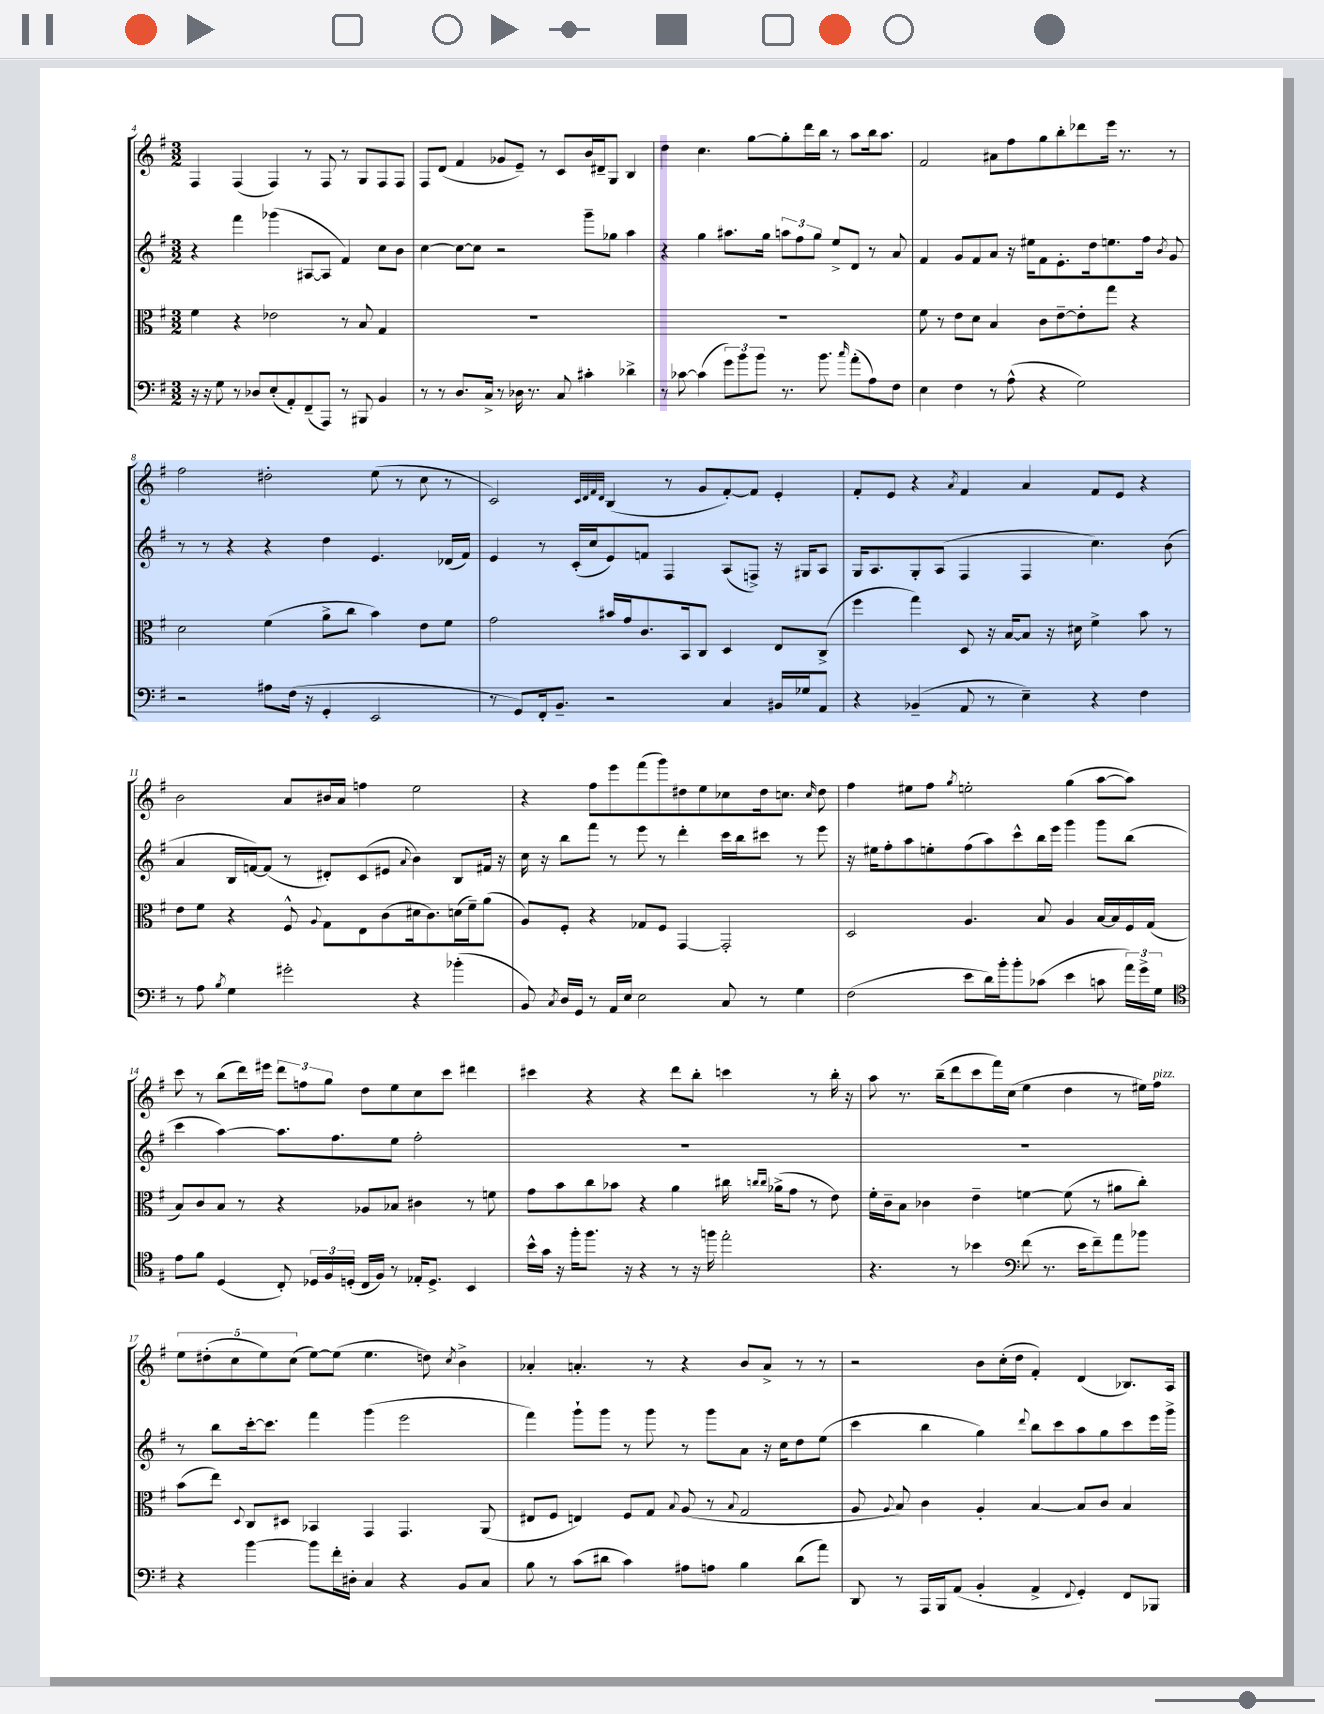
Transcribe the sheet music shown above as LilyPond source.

<<
\new StaffGroup <<
\new Staff = "s0" {
    \clef treble \key g \major \numericTimeSignature \time 3/2
    \autoBeamOff fis4 fis4( fis4) r8 fis8 r8 g8[ fis8 fis8] |
    fis8[ d'8]( fis'4 ges'8[ e'8]--) r8 c'8[ b'16 dis'16-- g8] b4 |
    d''4 c''4. g''8[~ g''8-. d'''16 b''16] r8 a''8[ b''16 a''8.] |
    fis'2 ais'8[ fis''8 g''8 b''8-. des'''8 e'''16] r8. r8 |
    fis''2 dis''2-. e''8( r8 c''8 r8 |
    c'2) \grace { c'32[ d'32 fis'32 d'32] } b4( r8 g'8[ fis'8~-.) fis'8] e'4-. |
    fis'8[-. e'8] r4 \acciaccatura { a'8 } fis'4 a'4 fis'8[ e'8] r4 |
    b'2 a'8[ bis'16 a'16] f''4 e''2 |
    r4 fis''8[ e'''8 fis'''8( g'''8) dis''8 e''8 ces''8 dis''16 c''8.] \grace { c''16 } dis''8 |
    fis''4 eis''8[ fis''8] \acciaccatura { g''8 } e''2-. g''4( a''8[~ a''8]) |
    c'''8 r8 b''8[( d'''16) eis'''16] \tuplet 3/2 { d'''8[ f''8 g''8] } d''8[ e''8 c''8 c'''8] dis'''4 |
    cis'''4 r4 r4 d'''8[ b''8]-. c'''4 r8 b''16-. r16 |
    a''8 r8. b''16[--( d'''8 c'''8 fis'''16) c''16]( e''4 d''4 r8 eis''16[) fis''16]^\markup { \italic "pizz." } |
    \tuplet 5/4 { e''8[ dis''8-.( c''8 e''8) c''8]( } e''8[~) e''8]( e''4. d''8) \acciaccatura { c''8 } b'4-> |
    aes'4-. a'4.-. r8 r4 b'8[ a'8]-> r8 r8 |
    r2 b'8[ c''16-.( d''16] fis'4-.) d'4( bes8.[) a16] \bar "|." |
}
\new Staff = "s1" {
    \clef treble \key g \major \numericTimeSignature \time 3/2
    \autoBeamOff r4 fis'''4 ges'''4( ais8[~ ais8] fis'4) c''8[ b'8] |
    c''4~ c''8[~ c''8] r2 g'''8[-- ges''8] a''4 |
    r4 g''4 ais''8.[ g''16] \tuplet 3/2 { a''8[ fis''8 g''8] } e''8[-> d'8] r8 a'8 |
    fis'4 g'8[ fis'8 a'8] r16 eis''16[ fis'8 e'8.-. d''16 e''8. fis''16] \acciaccatura { b'8 } g'8 |
    r8 r8 r4 r4 d''4 e'4. des'16[( fis'16]) |
    e'4 r8 c'16[-.( c''16 e'8) f'8] fis4 a8[( f8]->) r16 gis16[ a8] |
    g16[ a8. g8-. a8]( fis4 fis4 c''4.) b'8( |
    a'4 b16[ f'16~) f'8]( r8 dis'8[-.) c'8( eis'8] \appoggiatura { a'8 } b'4) b8[ fis'16] r16 |
    c''16 r16 b''8[ fis'''8] r8 e'''8 r8 d'''4-. c'''16[ b''16 cis'''8] r8 e'''8 |
    r16 eis''16[ fis''8-. a''8 e''8-. fis''8( a''8) c'''8-^ b''16 e'''16] g'''4 g'''8[ b''8]( |
    c'''4 a''4~) a''8.[ fis''8. e''8] fis''2-. |
    R1. |
    R1. |
    r8 b''8[ c'''16~-. c'''8.] fis'''4 g'''4( e'''2 |
    fis'''4) g'''8[-! g'''8] r8 g'''8 r8 g'''8[ a'8] r16 c''16[ d''8 e''8]( |
    c'''4 b''4 g''4) \appoggiatura { d'''8 } b''8[ c'''8 a''8 g''8 c'''8 e'''16 g'''16]-> \bar "|." |
}
\new Staff = "s2" {
    \clef alto \key g \major \numericTimeSignature \time 3/2
    \autoBeamOff fis'4 r4 ees'2 r8 b8 g4 |
    R1. |
    R1. |
    fis'8 r8 e'8[ d'8] b4 c'8[ e'8~-- e'8-. g''8] r4 |
    d'2 fis'4( a'8[-> c''8] b'4) e'8[ fis'8] |
    g'2 bis'16[ g'16 c'8. b,16 c8] d4 e8[ c8]->( |
    fis''4 g''4) d8 r16 b16[~ b8] r16 dis'16 fis'4-> b'8 r8 |
    e'8[ fis'8] r4 fis8-^ \appoggiatura { a8 } g8[ e8 c'8( dis'16 c'8.) d'16( fis'16--) a'8]( |
    a8[) fis8]-. r4 ges8[ fis8] g,4~ g,2-. |
    d2 a4. b8 a4 b16[~ b16 fis16 g16]( |
    b8[) c'8 b8] r8 r4 aes8[ bes8] cis'4 r8 f'8 |
    g'8[ b'8 c''8 bes'8] r4 a'4 cis''16 \grace { c''16[ c''16] } aes'16[->( g'8] r8 e'8) |
    fis'16[-. c'16-- b8] ces'4 e'4-- f'4~ f'8( r8 ais'8[ c''8]-.) |
    b'8[( e''8]) \appoggiatura { d8 } c8[ dis8] bes,4 g,4 g,4. a,8( |
    eis8[ fis8] e4) fis8[ g8] \appoggiatura { b8 } a8( r8 \appoggiatura { b8 } g2 |
    a8 \appoggiatura { a8 } b8) c'4 a4-. b4~ b8[ c'8] b4 \bar "|." |
}
\new Staff = "s3" {
    \clef bass \key g \major \numericTimeSignature \time 3/2
    \autoBeamOff r16 r16 g8 r8 des8[ e8-.( a,8-.) fis,8--( a,,8]) r8 bis,,8 b,4 |
    r8 r8 d8.[ c16]-> r8 des16 r8. c8 cis'4-. des'4-> |
    r8 ces'8~ ces'4( \tuplet 3/2 { g'8[) b'8 b'8] } r8. b'8. \grace { c''16 } a'8[-.( a8) fis8] |
    e4 fis4 r8 a8-^( r4 g2) |
    r2 ais8[ fis16]( r16 g,4-. e,2 |
    r8 g,8[) fis,16-. b,8.]-- r2 c4 bis,16[ ges16 a,8] |
    r4 bes,4--( a,8 r8 e4--) r4 fis4 |
    r8 a8 \acciaccatura { b8 } g4 gis'2-. r4 bes'4-.( |
    b,8) \acciaccatura { c8 } d16[ g,16] r8 a,16[ e16] e2 c8 r8 g4 |
    fis2( e'8[ d'16) b'16-. b'8-. ces'8]( e'4 c'8 \tuplet 3/2 { a'16[) g'16-> g16] } |
    \clef tenor e'8[ fis'8] d4( c8-.) \tuplet 3/2 { des16[ fis16 d16]-.( } c16[ fis16]) r8 ees16[-. d8.]-> b,4 |
    b'16[-^ g'16] r16 fis''16[-. fis''8.] r16 r4 r8 r16 f''16 e''2-. |
    r4. r8 bes'4 \clef bass fis'8( r8. e'16[ fis'8--) a'8 bes'8] |
    r4 b'4~ b'8[ fis'16-. dis16]-. c4 r4 b,8[ c8] |
    b8 r8 c'8[( dis'8] c'4) ais8[ a8] b4 dis'8[( a'8]) |
    d,8 r8 a,,16[ b,,16 a,8]( b,4-. a,4-> \appoggiatura { fis,8 } g,4-.) fis,8[ bes,,8] \bar "|." |
}
>>
>>
\layout { \context { \Score currentBarNumber = #4 } }
